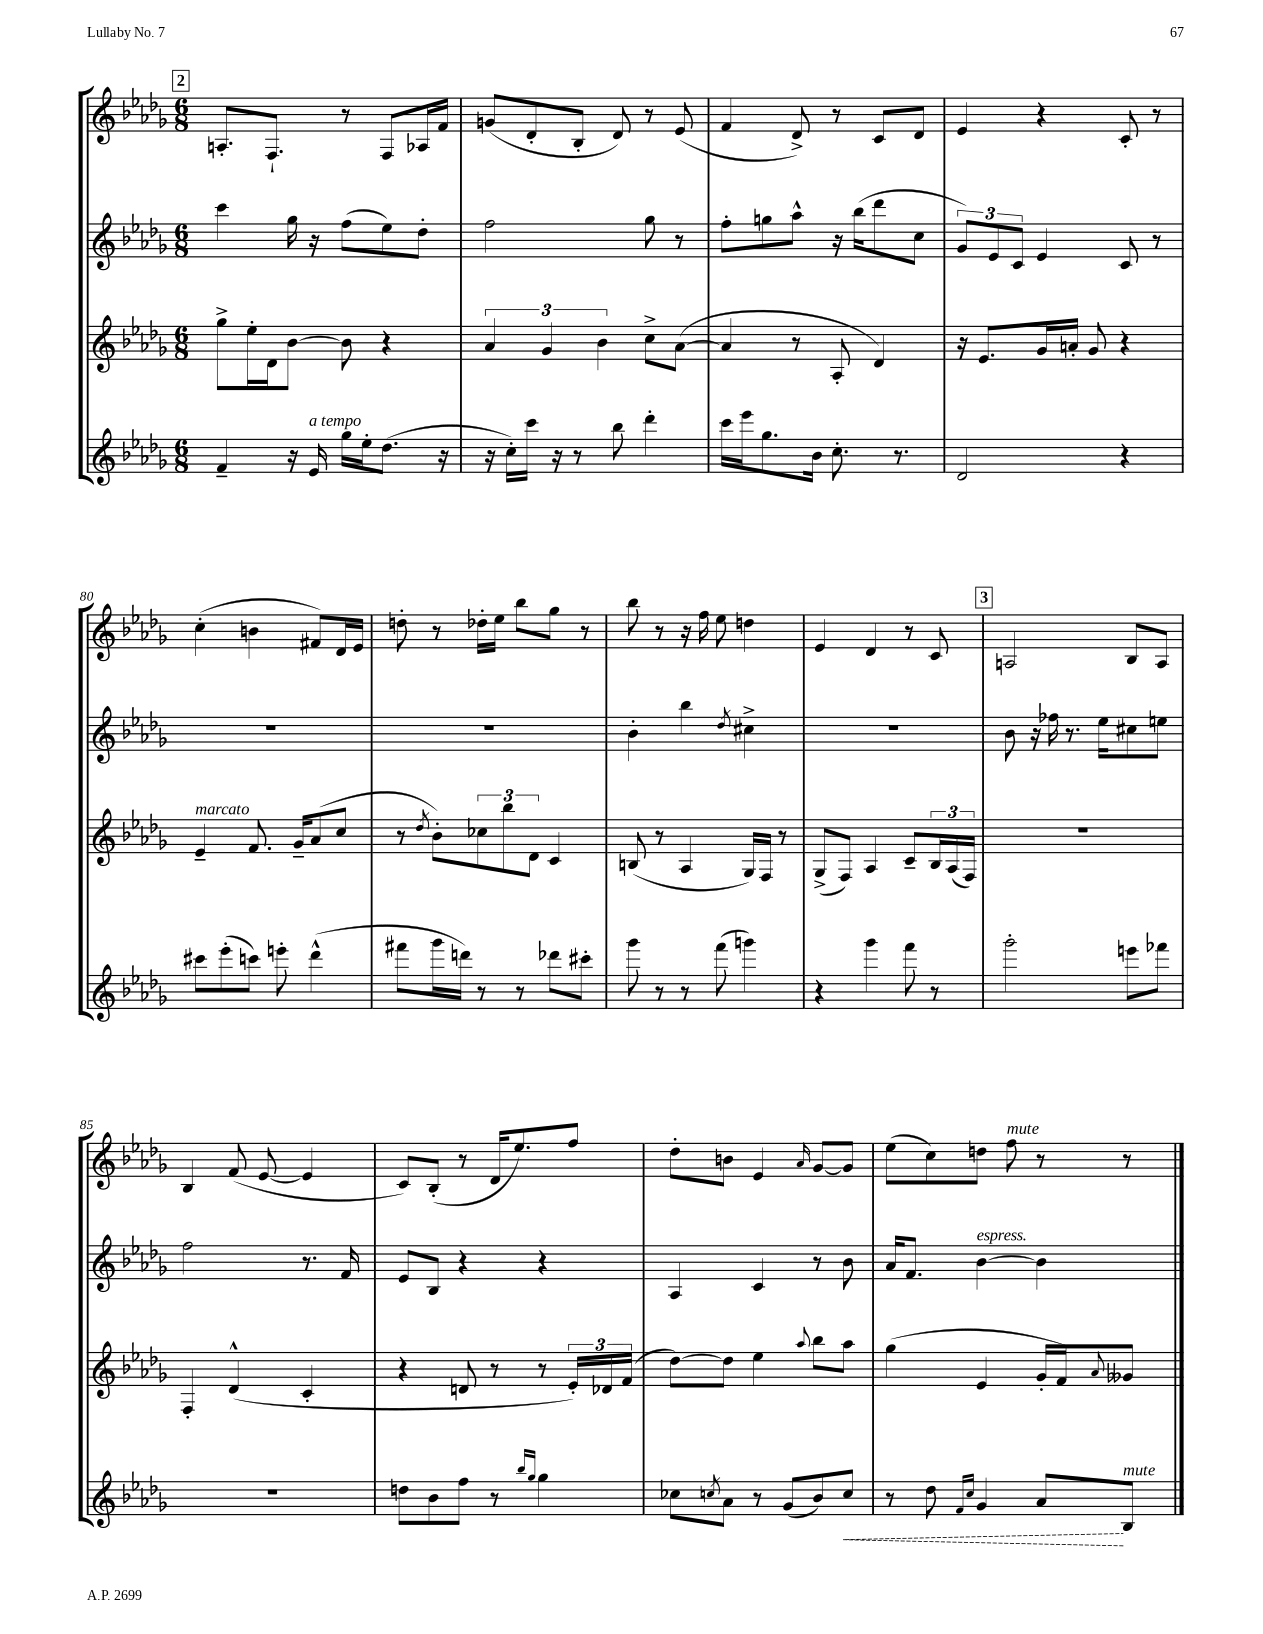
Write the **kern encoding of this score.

**kern	**kern	**kern	**kern
*staff4	*staff3	*staff2	*staff1
*clefG2	*clefG2	*clefG2	*clefG2
*k[b-e-a-d-g-]	*k[b-e-a-d-g-]	*k[b-e-a-d-g-]	*k[b-e-a-d-g-]
*M6/8	*M6/8	*M6/8	*M6/8
4f~	8gg-^	4ccc	8.A'
.	16ee-'	.	.
.	16d-	.	8.F`
16r	[8b-	16gg-	.
16e-	.	16r	.
16gg-	8b-]	(8ff	8r
16ee-'	.	.	.
(8.dd-	4r	8ee-)	8F
.	.	8dd-'	16A-
16r	.	.	16f
=	=	=	=
16r	6a-	2ff	(8g
16cc')	.	.	.
16ccc	.	.	8d-'
.	6g-	.	.
16r	.	.	.
8r	.	.	8B-'
.	6b-	.	.
8bb-	.	.	8d-)
4ddd-'	8cc^	8gg-	8r
.	([8a-	8r	(8e-
=	=	=	=
16ccc	4a-]	8ff'	4f
16eee-	.	.	.
8.gg-	.	8gg	.
.	8r	8aa-^^	8d-^)
16b-	.	.	.
8.cc'	8A-'	16r	8r
.	.	(16bb-	.
.	4d-)	8ddd-	8c
8.r	.	.	.
.	.	8cc	8d-
=	=	=	=
2d-	16r	12g-)	4e-
.	8.e-	.	.
.	.	12e-	.
.	.	12c	.
.	16g-	4e-	4r
.	16a'	.	.
.	8g-	.	.
4r	4r	8c	8c'
.	.	8r	8r
=	=	=	=
8ccc#	4e-~	2.r	(4cc'
(8eee-'	.	.	.
8ccc)	8.f	.	4b
8eee'	.	.	.
.	16g-~	.	.
(4ddd-^^	(8a-	.	8f#)
.	8cc	.	16d-
.	.	.	16e-
=	=	=	=
8fff#	8r	2.r	8dd'
.	8qdd-	.	.
16ggg-	8b-')	.	8r
16ddd)	.	.	.
8r	12cc-	.	16dd-'
.	.	.	16ee-
.	12bb-	.	.
8r	.	.	8bb-
.	12d-	.	.
8ddd-	4c	.	8gg-
8ccc#'	.	.	8r
=	=	=	=
8ggg-	(8B	4b-'	8bb-
8r	8r	.	8r
8r	4A-	4bb-	16r
.	.	.	16ff
(8fff	.	.	8ee-
.	.	8qdd-	.
4ggg)	16G-)	4cc#^	4dd
.	16F	.	.
.	8r	.	.
=	=	=	=
4r	(8G-^	2.r	4e-
.	8F)	.	.
4ggg-	4A-	.	4d-
8fff	8c~	.	8r
8r	24B-	.	8c
.	(24A-	.	.
.	24F)	.	.
=	=	=	=
2ggg-'	2.r	8b-	2A
.	.	16r	.
.	.	16ff-	.
.	.	8.r	.
.	.	16ee-	.
8eee	.	8cc#	8B-
8fff-	.	8ee	8A
=	=	=	=
2.r	4F'	2ff	4B-
.	(4d-^^	.	(8f
.	.	.	[8e-
.	4c'	8.r	4e-]
.	.	16f	.
=	=	=	=
8dd	4r	8e-	8c)
8b-	.	8B-	(8B-'
8ff	8d	4r	8r
8r	8r	.	16d-
.	.	.	8.ee-)
16qqbb-	.	.	.
16qqgg-	.	.	.
4gg-	8r	4r	.
.	24e-')	.	8ff
.	24d-	.	.
.	(24f	.	.
=	=	=	=
8cc-	[8dd-)	4A-	8dd-'
8qcc	.	.	.
8a-	8dd-]	.	8b
8r	4ee-	4c	4e-
(8g-	.	.	.
.	8qqaa-	.	16qqa-
8b-)	8bb-	8r	[8g-
8cc	8aa-	8b-	8g-]
=	=	=	=
8r	(4gg-	16a-	(8ee-
.	.	8.f	.
8dd-	.	.	8cc)
16qqf	.	.	.
16qqcc	.	.	.
4g-	4e-	[4b-	8dd
.	.	.	8ff
8a-	16g-'	4b-]	8r
.	16f)	.	.
.	8qqa-	.	.
8B-	8g--	.	8r
==	==	==	==
*-	*-	*-	*-
